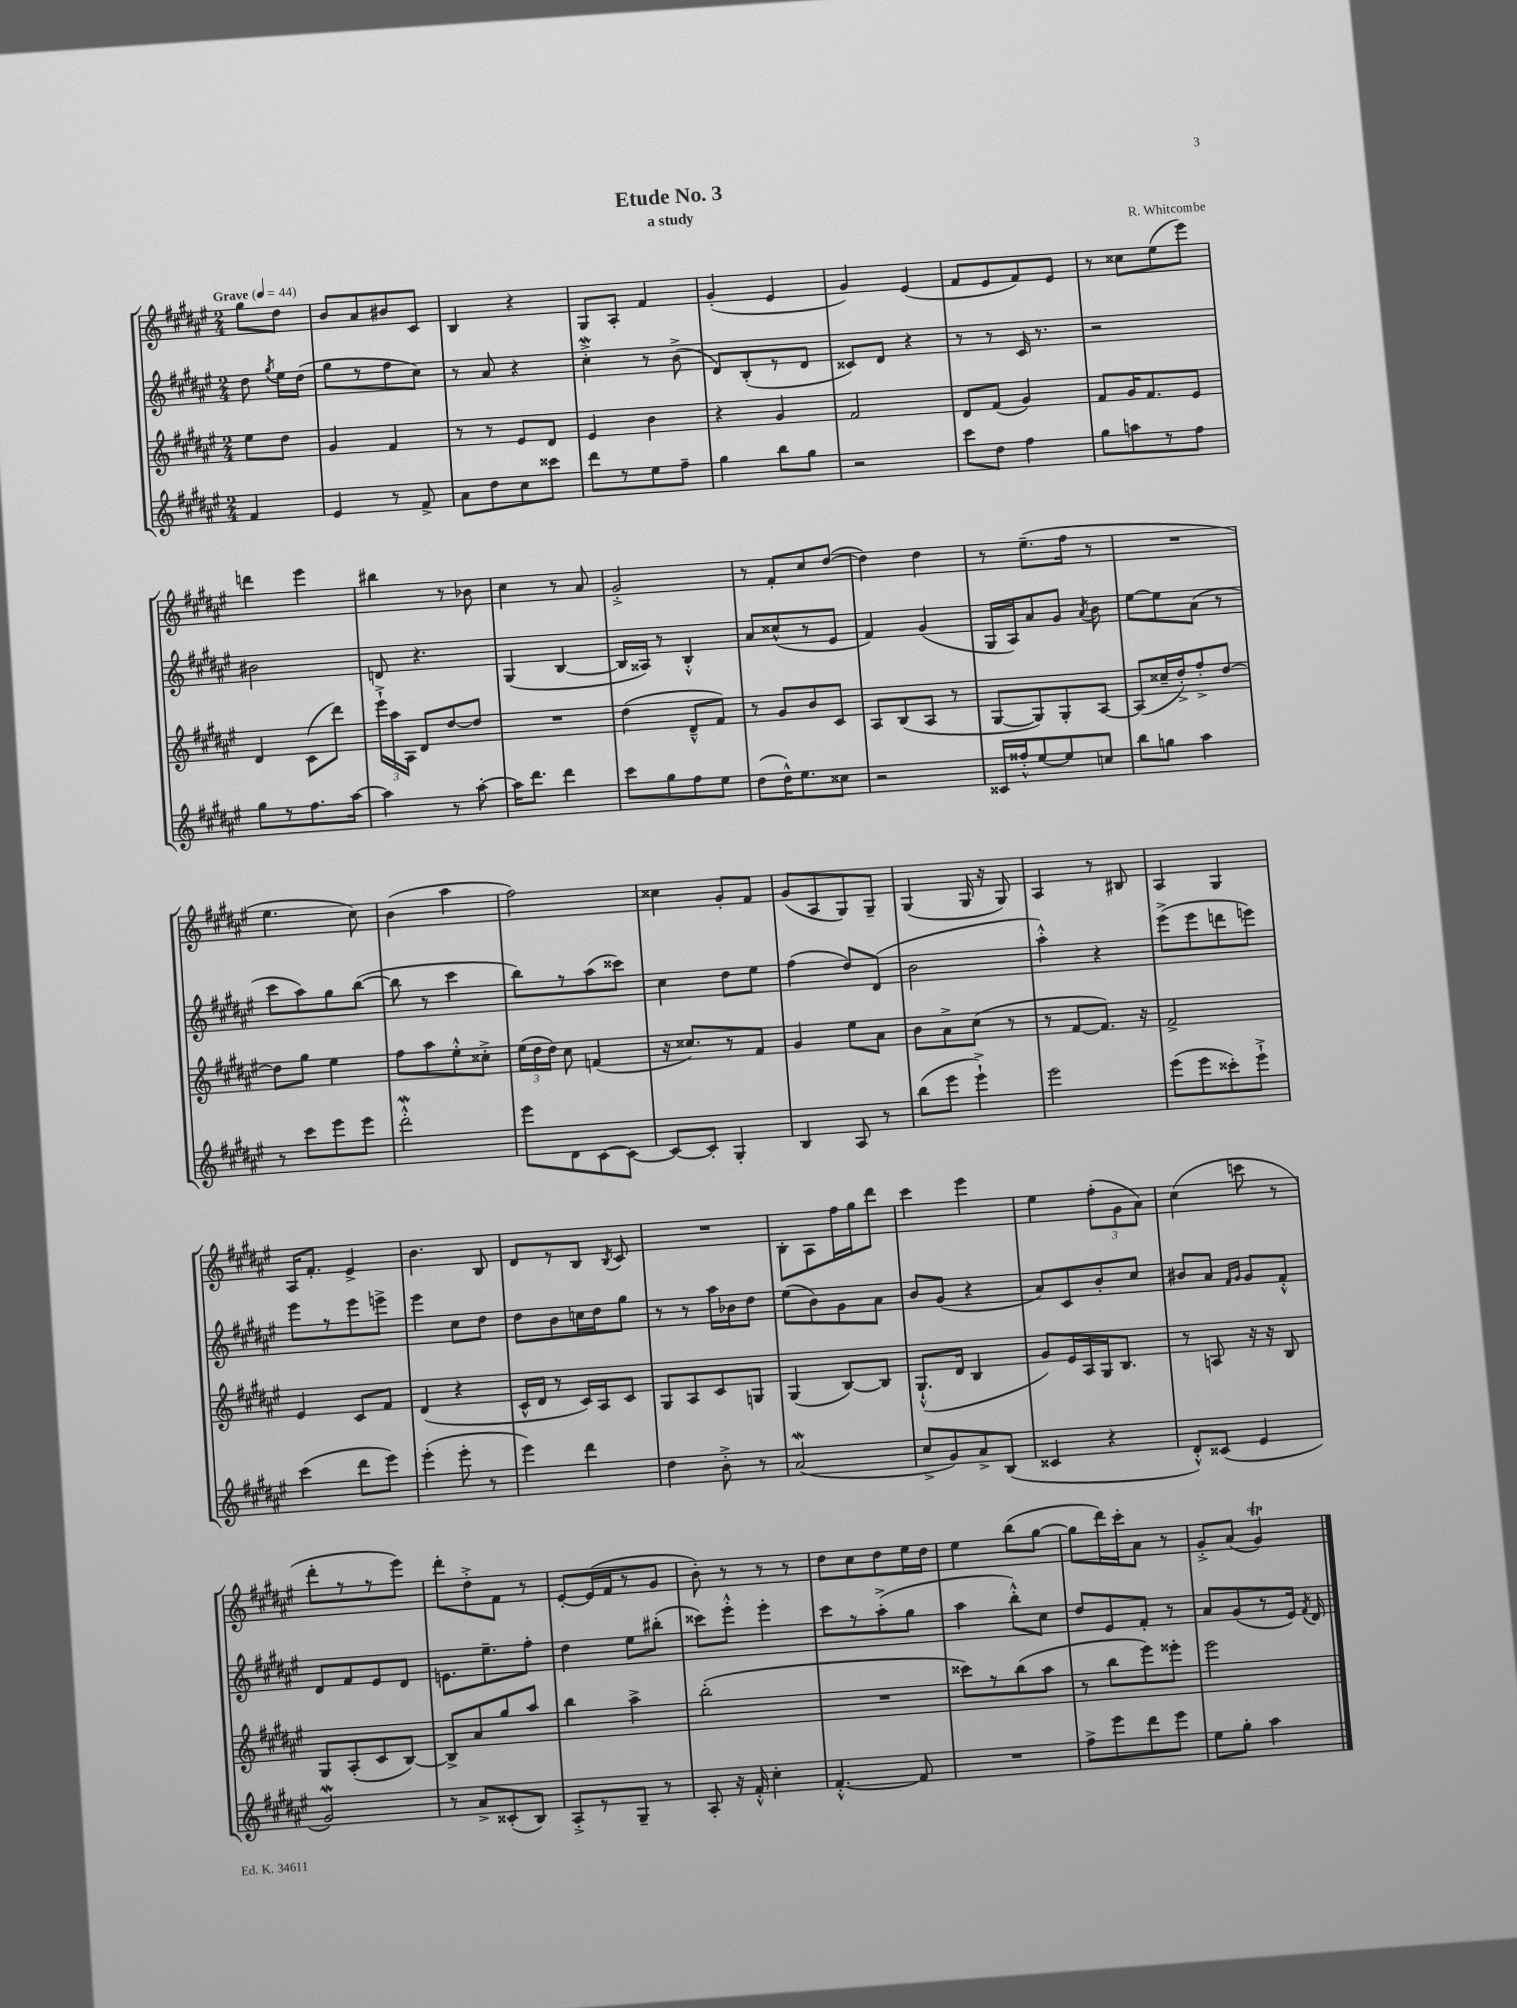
\header { title = "Etude No. 3" composer = "R. Whitcombe" subtitle = "a study" }
<<
\new StaffGroup <<
\new Staff = "s0" {
    \clef treble \key fis \major \numericTimeSignature \time 2/4 \partial 4 \tempo "Grave" 4 = 44
    \autoBeamOff gis''8[ dis''8] |
    b'8[ ais'8 bis'8 cis'8] |
    b4 r4 |
    gis8[ ais8]-. fis'4 |
    gis'4-.( eis'4 |
    gis'4) eis'4( |
    fis'8[ eis'8 fis'8) eis'8] |
    r8 cisis''8[ eis''8( eis'''8]) |
    d'''4 eis'''4 |
    bis''4 r8 bes'8 |
    cis''4 r8 ais'8 |
    gis'2-.-> |
    r8 fis'8[-. cis''8 dis''8]~( |
    dis''4) dis''4 |
    r8 eis''8.[--( fis''16] r8 |
    R2 |
    eis''4. cis''8) |
    b'4( ais''4 |
    fis''2) |
    cisis''4 gis'8[-. fis'8] |
    gis'8[( ais8 gis8) gis8]-- |
    gis4( gis16 r16 gis8) |
    ais4 r8 bis8 |
    ais4 gis4 |
    ais16[ fis'8.]-. eis'4-> |
    b'4. b8 |
    dis'8[ r8 b8] \acciaccatura { b8 } cis'8 |
    R2 |
    b8[-. ais8 fis''16 gis''16 dis'''8] |
    cis'''4 eis'''4 |
    eis''4 \tuplet 3/2 { fis''8[-.( gis'8 ais'8]) } |
    cis''4( c'''8 r8 |
    dis'''8[-. r8 r8 eis'''8]) |
    dis'''8[-. dis''8-.-> fis'8] r8 |
    eis'8[~-. eis'16( fis'16 r8 gis'8] |
    b'8-.) r8 r8 r8 |
    dis''8[ cis''8 dis''8 eis''16 dis''16] |
    eis''4 b''8[( gis''8]~ |
    gis''8[ dis'''16) cis'''16-. ais'8] r8 |
    gis'8[-.-> ais'8]( gis'4\trill) \bar "|." |
}
\new Staff = "s1" {
    \clef treble \key fis \major \numericTimeSignature \time 2/4 \partial 4
    \autoBeamOff dis''8 \acciaccatura { gis''8 } eis''16[ dis''16]( |
    gis''8[ r8 fis''8 cis''8]) |
    r8 ais'8 r4 |
    cis''4-.->\mordent r8 b'8->( |
    dis'8[) b8-.( r8 dis'8] |
    cisis'8[) dis'8] r4 |
    r8 r8 cis'16 r8. |
    r2 |
    bis'2 |
    d'8 r4. |
    gis4( b4~ |
    b16[ aisis16]) r8 b4-.-^ |
    ais'8[ cisis''8-^( r8 eis'8] |
    fis'4) gis'4( |
    gis16[ ais16) ais'8 gis'8] \acciaccatura { ais'8 } b'8 |
    eis''8[~ eis''8 ais'8]( r8 |
    cis'''8[ ais''8) gis''8 b''8]~( |
    b''8 r8 cis'''4 |
    b''8[) r8 ais''8( cisis'''8]) |
    cis''4 dis''8[ eis''8] |
    fis''4( dis''8[) dis'8]( |
    b'2 |
    ais''4-.-^) r4 |
    eis'''8[->( eis'''8 d'''8 e'''8]) |
    eis'''8[ r8 eis'''8 e'''8]-> |
    eis'''4 cis''8[ dis''8] |
    dis''8[ b'8 c''16 dis''16 gis''8] |
    r8 r8 ais''16[ bes'16 dis''8] |
    eis''8[( b'8) gis'8 ais'8] |
    b'8[ gis'8]( r4 |
    ais'8[) cis'8 b'8-. cis''8] |
    bis'8[ ais'8] \grace { fis'16[ gis'16] } gis'8[ fis'8]-.-^ |
    dis'8[ fis'8 eis'8 dis'8] |
    e'8.[ eis''8.-- fis''8]-. |
    dis''4 eis''8[ bis''8]-.( |
    cisis'''8[) eis'''8]-.-^ eis'''4-. |
    cis'''8[ r8 ais''8-.->( gis''8] |
    ais''4 b''8[-.-^) cis''8] |
    dis''8[ eis'8 fis'8]-. r8 |
    ais'8[ gis'8( r8 eis'16]) \acciaccatura { fis'8 } dis'16 \bar "|." |
}
\new Staff = "s2" {
    \clef treble \key fis \major \numericTimeSignature \time 2/4 \partial 4
    \autoBeamOff eis''8[ dis''8] |
    gis'4 fis'4 |
    r8 r8 eis'8[ dis'8] |
    eis'4 b'4 |
    r4 gis'4 |
    fis'2 |
    dis'8[ fis'8]( gis'4) |
    fis'8[ gis'16 fis'8. eis'8] |
    dis'4 cis'8[( dis'''8]) |
    \tuplet 3/2 { eis'''16[-!-> ais''16 ais16] } dis'8[ dis''8~ dis''8] |
    R2 |
    dis''4( dis'8[---^ fis'8]) |
    r8 gis'8[ b'8 cis'8] |
    ais8[ b8( ais8] r8 |
    gis8[~ gis8) gis8-. ais8]~ |
    ais8[( cisis''16-- dis''16-.->) fis''8-.-> dis''8]~ |
    dis''8[ gis''8] eis''4 |
    fis''8[ ais''8 eis''8-.-^ cisis''8]-.-> |
    \tuplet 3/2 { eis''16[( dis''16 dis''16]) } cis''8 f'4( |
    r16 cisis''8.[) r8 fis'8] |
    gis'4 eis''8[ ais'8] |
    b'8[ ais'8-> cis''8]( r8 |
    r8 fis'8[~ fis'8.]) r16 |
    fis'2-> |
    eis'4 cis'8[ fis'8] |
    dis'4( r4 |
    cis'16[-^ dis'16] r8 cis'16[) ais16 cis'8] |
    gis8[ ais8 cis'8 g8] |
    gis4( b8[~) b8] |
    gis8.[-!-^( dis'16] b4 |
    gis'8[) eis'16 ais16 gis16 b8.] |
    r8 a8 r16 r16 b8 |
    gis8[ ais8-.( cis'8 b8]~) |
    b8[-> ais'8 gis''8 ais''8] |
    b''4 ais''4-> |
    b''2-.( |
    R2 |
    cisis'''8[) r8 b''8( ais''8] |
    r8 b''8[ eis'''8) eisis'''8]-. |
    eis'''2 \bar "|." |
}
\new Staff = "s3" {
    \clef treble \key fis \major \numericTimeSignature \time 2/4 \partial 4
    \autoBeamOff fis'4 |
    eis'4 r8 fis'8-> |
    ais'8[ dis''8 cis''8 cisis'''8] |
    dis'''8[ r8 eis''8 fis''8]-- |
    gis''4 b''8[ gis''8] |
    r2 |
    cis'''8[ dis''8] fis''4 |
    gis''8[ a''8 r8 fis''8] |
    gis''8[ r8 fis''8. ais''16]~ |
    ais''4 r8 ais''8~-. |
    ais''16[ dis'''8.] dis'''4 |
    cis'''8[ gis''8 fis''8 eis''8] |
    dis''8[( dis''16-^) eis''8. cisis''8] |
    r2 |
    cisis'16[ fisis''16-.-^ eis''8~ eis''8 c''8] |
    b''8[ g''8] ais''4 |
    r8 cis'''8[ eis'''8 eis'''8] |
    dis'''2-.-^\mordent |
    eis'''8[ dis'8 cis'8~ cis'8]~ |
    cis'8[~ cis'8]-. gis4-. |
    b4 ais8 r8 |
    b''8[( eis'''8] eis'''4-!->) |
    eis'''2 |
    eis'''8[( eis'''8 cisis'''8-.) eis'''8]-!-> |
    cis'''4( dis'''8[ eis'''8]) |
    eis'''4-.( eis'''8-. r8 |
    eis'''4) dis'''4 |
    dis''4 b'8-.-> r8 |
    ais'2\mordent( |
    cis''8[-> gis'8) ais'8-> b8]( |
    cisis'4 r4 |
    dis'8[-.-^) cisis'8]( eis'4 |
    gis'2\mordent) |
    r8 ais'8[-> cisis'8-.( b8]) |
    ais8[-.-> r8 gis8]-- r8 |
    ais8-. r16 fis'16-.-^ cis''4-. |
    fis'4.~-.-^ fis'8 |
    R2 |
    fis''8[-> eis'''8 dis'''8 eis'''8] |
    eis''8[ gis''8]-. ais''4 \bar "|." |
}
>>
>>
\layout { \context { \Score \remove "Bar_number_engraver" } }
